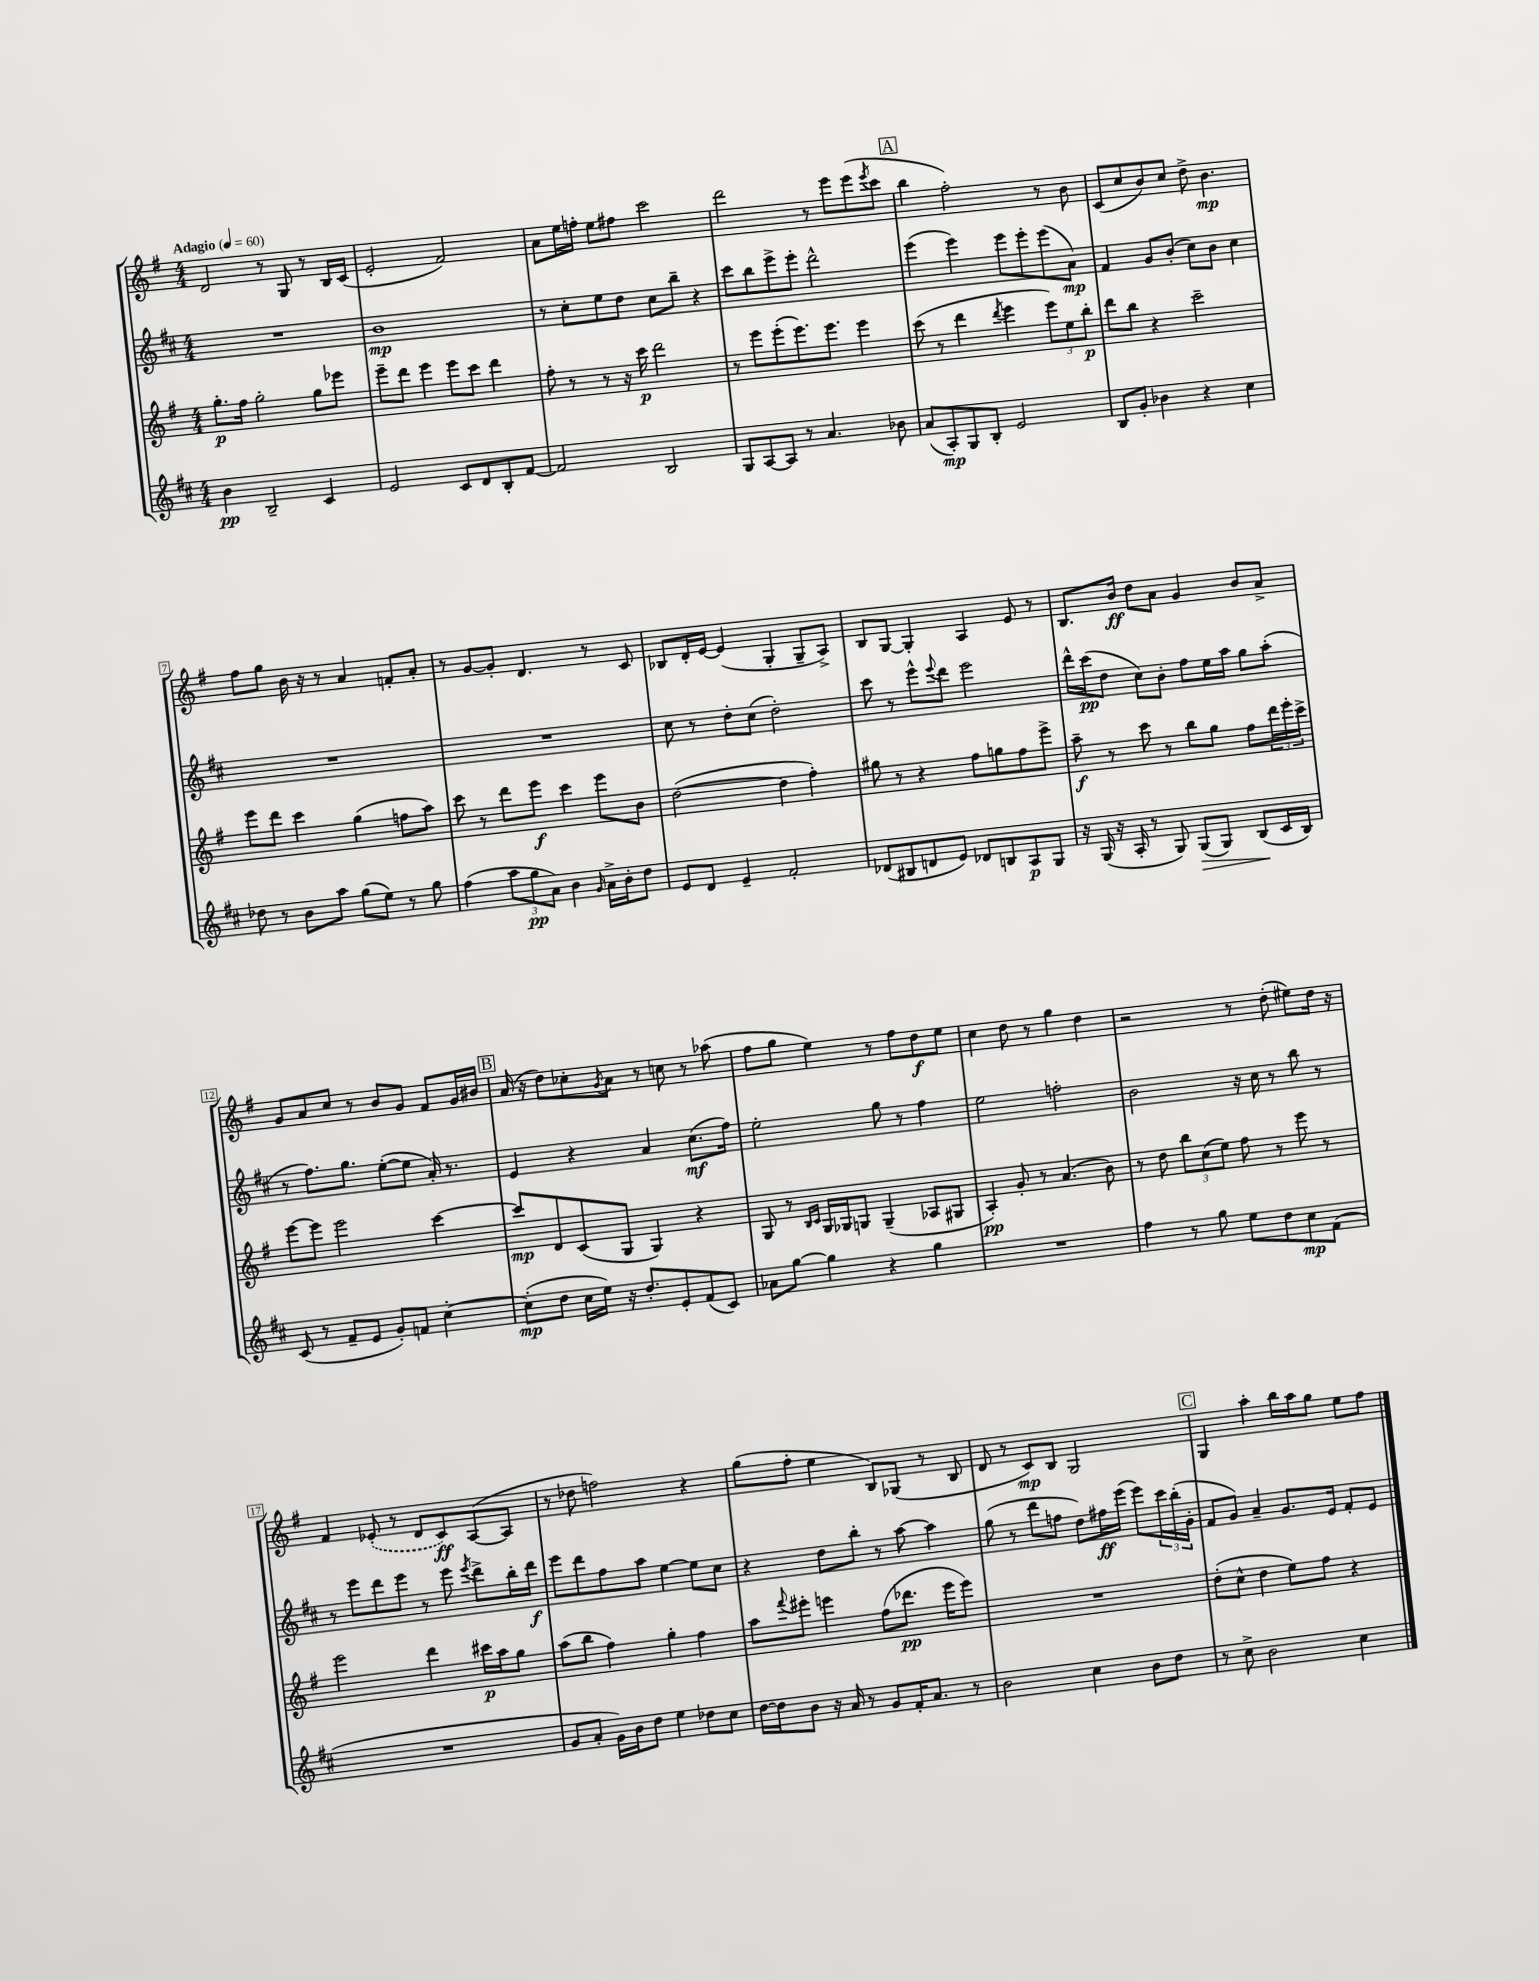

**kern	**kern	**kern	**kern
*staff4	*staff3	*staff2	*staff1
*clefG2	*clefG2	*clefG2	*clefG2
*k[f#c#]	*k[f#]	*k[f#c#]	*k[f#]
*M4/4	*M4/4	*M4/4	*M4/4
*MM60	*MM60	*MM60	*MM60
4b	8.gg'	1r	2d
.	16ff#	.	.
2B~	2gg'	.	.
.	.	.	8r
.	.	.	8G
4c#	8gg	.	8r
.	8eee-	.	16B
.	.	.	(16c
=	=	=	=
2e	8eee~	1b	2e'
.	8ddd	.	.
.	4eee	.	.
8c#	8eee	.	2f#)
8d	8ccc	.	.
8B'	4ddd	.	.
[8f#	.	.	.
=	=	=	=
2f#]	8ff#'	8r	8a
.	8r	8cc#'	16ee
.	.	.	16ff'
.	8r	8ee	8ee
.	16r	8dd	8ff#
.	16ccc	.	.
2B	2ddd	8cc#	2ccc
.	.	8bb~	.
.	.	4r	.
=	=	=	=
8G	8r	8ccc#	2ddd
[8A	8eee	8bb	.
8A]	(8eee'	8eee^	.
8r	8.eee)	8eee'	.
4.a	.	2ddd^^	8r
.	8.eee	.	.
.	.	.	8eee
.	4eee	.	(8eee
.	.	.	8qeee
8b-	.	.	8ccc
=	=	=	=
(8a	(8ccc	(4eee	4bb
8A')	8r	.	.
8G	4ddd	4eee)	2ff#')
8B'	.	.	.
.	8qddd	.	.
2e	4eee	8eee	.
.	.	8eee'	.
.	12eee)	(8eee	8r
.	12ee	.	.
.	.	8a)	8b
.	12bb'	.	.
=	=	=	=
8B	8ddd	4f#	(8c
8g'	8bb	.	8cc
4b-	4r	8g	8b)
.	.	(8b'	8cc
4r	2ccc~	8cc#)	8dd^
.	.	8b	4.b
4cc#	.	4cc#	.
=	=	=	=
8dd-	8eee	1r	8ff#
8r	8ddd	.	8gg
8b	4ccc	.	16b
.	.	.	16r
8aa	.	.	8r
(8gg	(4gg	.	4a
8ee)	.	.	.
8r	8ff	.	8f'
8gg	8aa)	.	8a'
=	=	=	=
(4ff#	8ccc	1r	8r
.	8r	.	[8g
12aa	8ddd	.	8g']
12gg	.	.	.
.	8eee	.	4.d
12a)	.	.	.
4b	4ccc	.	.
16qqg	.	.	.
16a^	8eee	.	8r
16b'	.	.	.
8dd	8b	.	8c
=	=	=	=
8e	([2dd	8cc#	8B-
8d	.	8r	16d'
.	.	.	[16e
4e~	.	8dd'	(4e]
.	.	(8cc#	.
2f#'	4dd]	2dd')	4G'
.	4ff#')	.	8G~
.	.	.	8A^)
=	=	=	=
(8d-	8gg#	8ccc#	8B
8B#	8r	8r	[8G
8d	4r	8eee^^	4G']
.	.	8qqeee	.
8e)	.	8ddd	.
8d-	8ff#	2eee	4A
8B	8gg	.	.
8A	8ff#	.	8e
8G	8eee^	.	8r
=	=	=	=
16r	8aa~	16ddd^^	8.B
(16G	.	(16ccc#	.
16r	8r	8dd	.
16A'	.	.	16b
8r	8ccc	8cc#)	8dd
8G)	8r	8b'	8a
(8G	8bb	8ff#	4g
8G)	8gg	16ee	.
.	.	16aa	.
(8B	8ff#	8gg	8b
16c#	24ddd	(8aa'	8a^
.	24eee'	.	.
16B)	.	.	.
.	24ccc^	.	.
=	=	=	=
(8c#	[8eee	8r	8g
8r	8eee]	8.ff#)	8a
8f#~	2eee	.	8cc
.	.	8.gg	.
8e	.	.	8r
8g')	.	([8ee'	8b
8f	.	8ee]	8g
[4cc#'	[4ccc	16a')	8f#
.	.	8.r	.
.	.	.	16g
.	.	.	16b#
=	=	=	=
(8cc#']	8ccc]	4e	(16a
.	.	.	16r
8dd	8d	.	8dd)
16cc#	(8c	4r	8cc-'
16ee)	.	.	.
.	.	.	8qg
16r	8G	.	8a
8.dd'	.	.	.
.	4G)	4a	8r
8e'	.	.	8cc
(8f#	4r	(8.cc#	8r
8c#)	.	.	(8aa-
.	.	16ff#)	.
=	=	=	=
8a-	8G	2ee'	8ff#
[8gg	8r	.	8gg
.	16qqB	.	.
.	16qqc	.	.
4gg]	16G	.	4ee)
.	16G-	.	.
.	8G	.	.
4r	(4G~	8gg	8r
.	.	8r	8ff#
4gg	8A-	4ff#	8dd
.	8G#	.	8ee
=	=	=	=
1r	4A')	2ee	4cc
.	8g'	.	8dd
.	8r	.	8r
.	(4.a	2ff'	4gg
.	.	.	4dd
.	8b)	.	.
=	=	=	=
4ff#	8r	2b	2r
.	8dd	.	.
8r	12bb	.	.
.	(12cc	.	.
8gg	.	.	.
.	12ee)	.	.
8ee	8ff#	16r	8r
.	.	16cc#	.
8dd	8r	8r	(8dd'
8cc#	8eee	8bb	8ee#)
(8f#	8r	8r	16dd
.	.	.	16r
=	=	=	=
1r	2eee	8r	4f#
.	.	8eee	.
.	.	8ddd	(8e-'
.	.	8eee	8r
.	4ddd	8r	8d
.	.	8eee	8c)
.	.	8qeee	.
.	16ccc#	8ddd^	([8A
.	16aa	.	.
.	8gg	16bb'	8A]
.	.	16ddd	.
=	=	=	=
8g	(8aa	8eee	8r
8a'	8bb	8ddd	8dd-
16g)	4ff#)	8ff#	2ff)
16b	.	.	.
8dd	.	8aa	.
4ee	4gg'	[4ee	.
8dd-	4ff#	8ee]	4r
8cc#	.	8cc#	.
=	=	=	=
[16dd	8aa	4r	(8gg
16dd]	.	.	.
.	8qqfff#	.	.
8b	8eee#'	.	8ff#'
16r	4eee	8dd	4ee
16a	.	.	.
8r	.	8bb'	.
8g	(8ff#	8r	8B)
16f#'	8.ddd-	[8aa	(8G-
8.a	.	.	.
.	.	4aa]	8r
.	16eee	.	.
8r	8eee)	.	8B
=	=	=	=
2b	1r	(8gg	8d
.	.	8r	8r
.	.	8ddd	8c)
.	.	8ff	8B
4cc#	.	8dd)	2G
.	.	16ff#	.
.	.	(16eee	.
8b	.	8eee)	.
8dd	.	24ccc#	.
.	.	(24bb'	.
.	.	24g'	.
=	=	=	=
8r	(8dd'	8f#	4G
8cc#^	8cc^^	8g)	.
2b	4dd	4a~	4aa'
.	8ee)	8.g	16bb
.	.	.	16aa
.	8ff#	.	8gg
.	.	16e	.
4cc#	4r	8f#'	8ee
.	.	8e	8ff#
==	==	==	==
*-	*-	*-	*-
